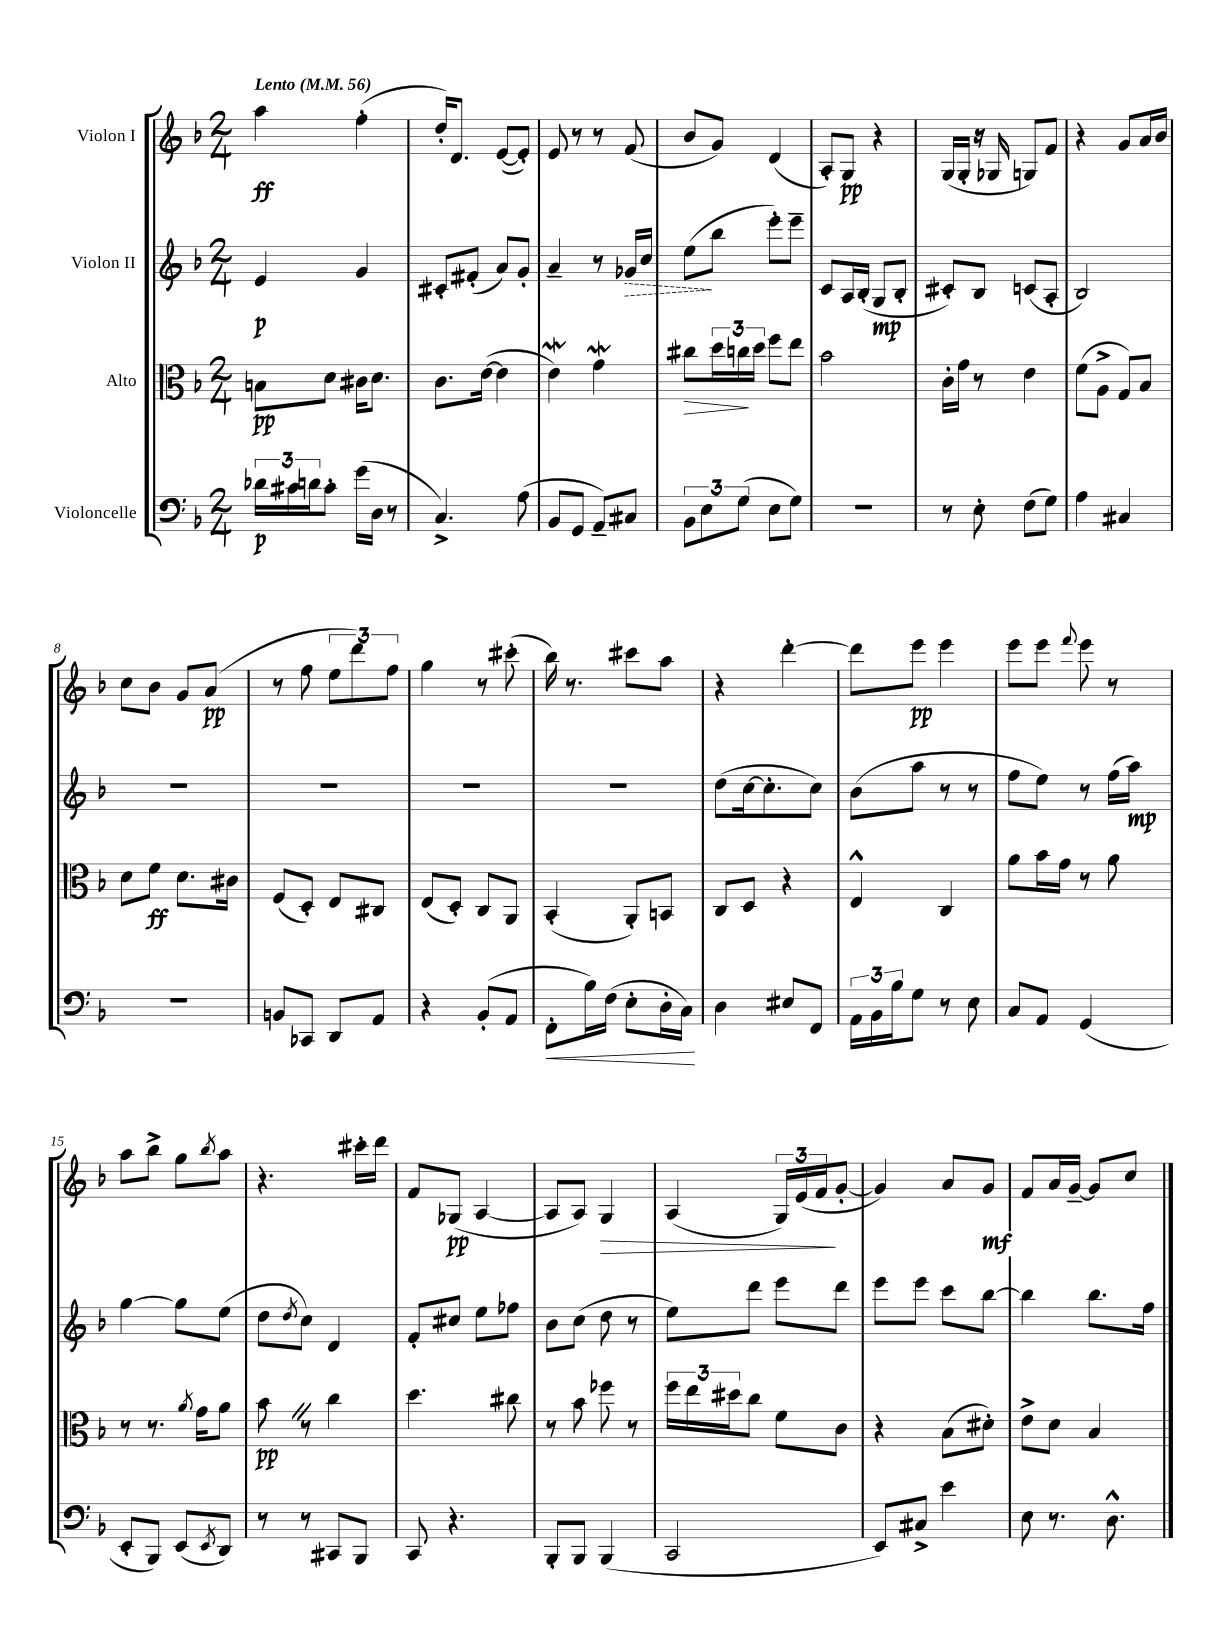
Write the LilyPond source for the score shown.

<<
\new StaffGroup <<
\new Staff = "s0" \with { instrumentName = "Violon I" } {
    \clef treble \key f \major \numericTimeSignature \time 2/4 \tempo "Lento" 4 = 56
    a''4\ff f''4-.( |
    d''16-.) d'8. e'8~( e'8-.) |
    e'8 r8 r8 f'8( |
    bes'8 g'8) d'4( |
    a8-.) g8\pp r4 |
    g16( g16-. r16 ges16 g8) f'8 |
    r4 g'8 a'16 bes'16 |
    c''8 bes'8 g'8 a'8\pp( |
    r8 f''8 \tuplet 3/2 { e''8 d'''8) f''8 } |
    g''4 r8 cis'''8-.( |
    bes''16) r8. cis'''8 a''8 |
    r4 d'''4~-. |
    d'''8 e'''8\pp e'''4 |
    e'''8 e'''8 \appoggiatura { f'''8 } e'''8 r8 |
    a''8 bes''8-> g''8 \acciaccatura { bes''8 } a''8 |
    r4. cis'''16-. d'''16 |
    f'8 ges8\pp( a4~ |
    a8 a8) g4\> |
    a4( \tuplet 3/2 { g16) e'16( f'16\! } g'8~-. |
    g'4) a'8 g'8\mf |
    f'8 a'16 g'16~-- g'8 c''8 \bar "|." |
}
\new Staff = "s1" \with { instrumentName = "Violon II" } {
    \clef treble \key f \major \numericTimeSignature \time 2/4
    e'4\p g'4 |
    cis'8-. fis'8-.( a'8) g'8-. |
    a'4-- r8 \once \override Hairpin.style = #'dashed-line ges'16\> c''16 |
    e''8\!( bes''8 e'''8-.) e'''8-- |
    c'8 a16 bes16-.( g8\mp bes8-. |
    cis'8-.) bes8 c'8( a8-. |
    bes2) |
    R2 |
    R2 |
    R2 |
    R2 |
    d''8( c''16~ c''8.-. c''8) |
    bes'8( a''8 r8 r8 |
    f''8 e''8) r8 f''16( a''16\mp) |
    g''4~ g''8 e''8( |
    d''8 \acciaccatura { d''8 } c''8) d'4 |
    f'8-. cis''8 e''8 fes''8 |
    bes'8 c''8( d''8 r8 |
    e''8) d'''8 e'''8 d'''8 |
    e'''8 e'''8 c'''8 bes''8~ |
    bes''4 bes''8. f''16 \bar "|." |
}
\new Staff = "s2" \with { instrumentName = "Alto" } {
    \clef alto \key f \major \numericTimeSignature \time 2/4
    b8\pp d'8 cis'16 d'8. |
    c'8. e'16~( e'4 |
    e'4\mordent) g'4\mordent |
    cis''8\> \tuplet 3/2 { d''16 c''16\! d''16 } f''8 e''8 |
    bes'2 |
    c'16-. g'16 r8 e'4 |
    f'8( a8-> g8) bes8 |
    d'8 f'8\ff d'8. cis'16 |
    f8( d8-.) e8 cis8 |
    e8( d8-.) c8 a,8 |
    bes,4-.( a,8-.) b,8 |
    c8 d8 r4 |
    e4-^ c4 |
    a'8 bes'16 g'16 r8 a'8 |
    r8 r8. \acciaccatura { a'8 } g'16 a'8 |
    bes'8\pp \once \override BreathingSign.text = \markup { \musicglyph "scripts.caesura.straight" } \breathe r8 c''4 |
    d''4. cis''8 |
    r8 bes'8 fes''8 r8 |
    \tuplet 3/2 { f''16 e''16 dis''16 } c''8 f'8 c'8 |
    r4 bes8( dis'8-.) |
    e'8-> d'8 bes4 \bar "|." |
}
\new Staff = "s3" \with { instrumentName = "Violoncelle" } {
    \clef bass \key f \major \numericTimeSignature \time 2/4
    \tuplet 3/2 { des'16\p cis'16 d'16 } cis'8-. g'16( d16 r8 |
    c4.->) a8( |
    bes,8 g,8 a,8--) cis8 |
    \tuplet 3/2 { bes,8 e8 g8( } e8 g8) |
    r2 |
    r8 e8-. f8( g8) |
    a4 cis4 |
    R2 |
    b,8 ces,8 d,8 a,8 |
    r4 bes,8-.( a,8 |
    f,8-.\< bes16) f16( e8-. d16-. c16\!) |
    d4 eis8 f,8 |
    \tuplet 3/2 { a,16 bes,16 bes16 } g8 r8 e8 |
    c8 a,8 g,4( |
    e,8-. bes,,8) e,8( \acciaccatura { e,8 } d,8) |
    r8 r8 cis,8 bes,,8 |
    c,8 r4. |
    bes,,8-. bes,,8 bes,,4( |
    c,2 |
    e,8) cis8-> e'4 |
    e8 r8. d8.-^ \bar "|." |
}
>>
>>
